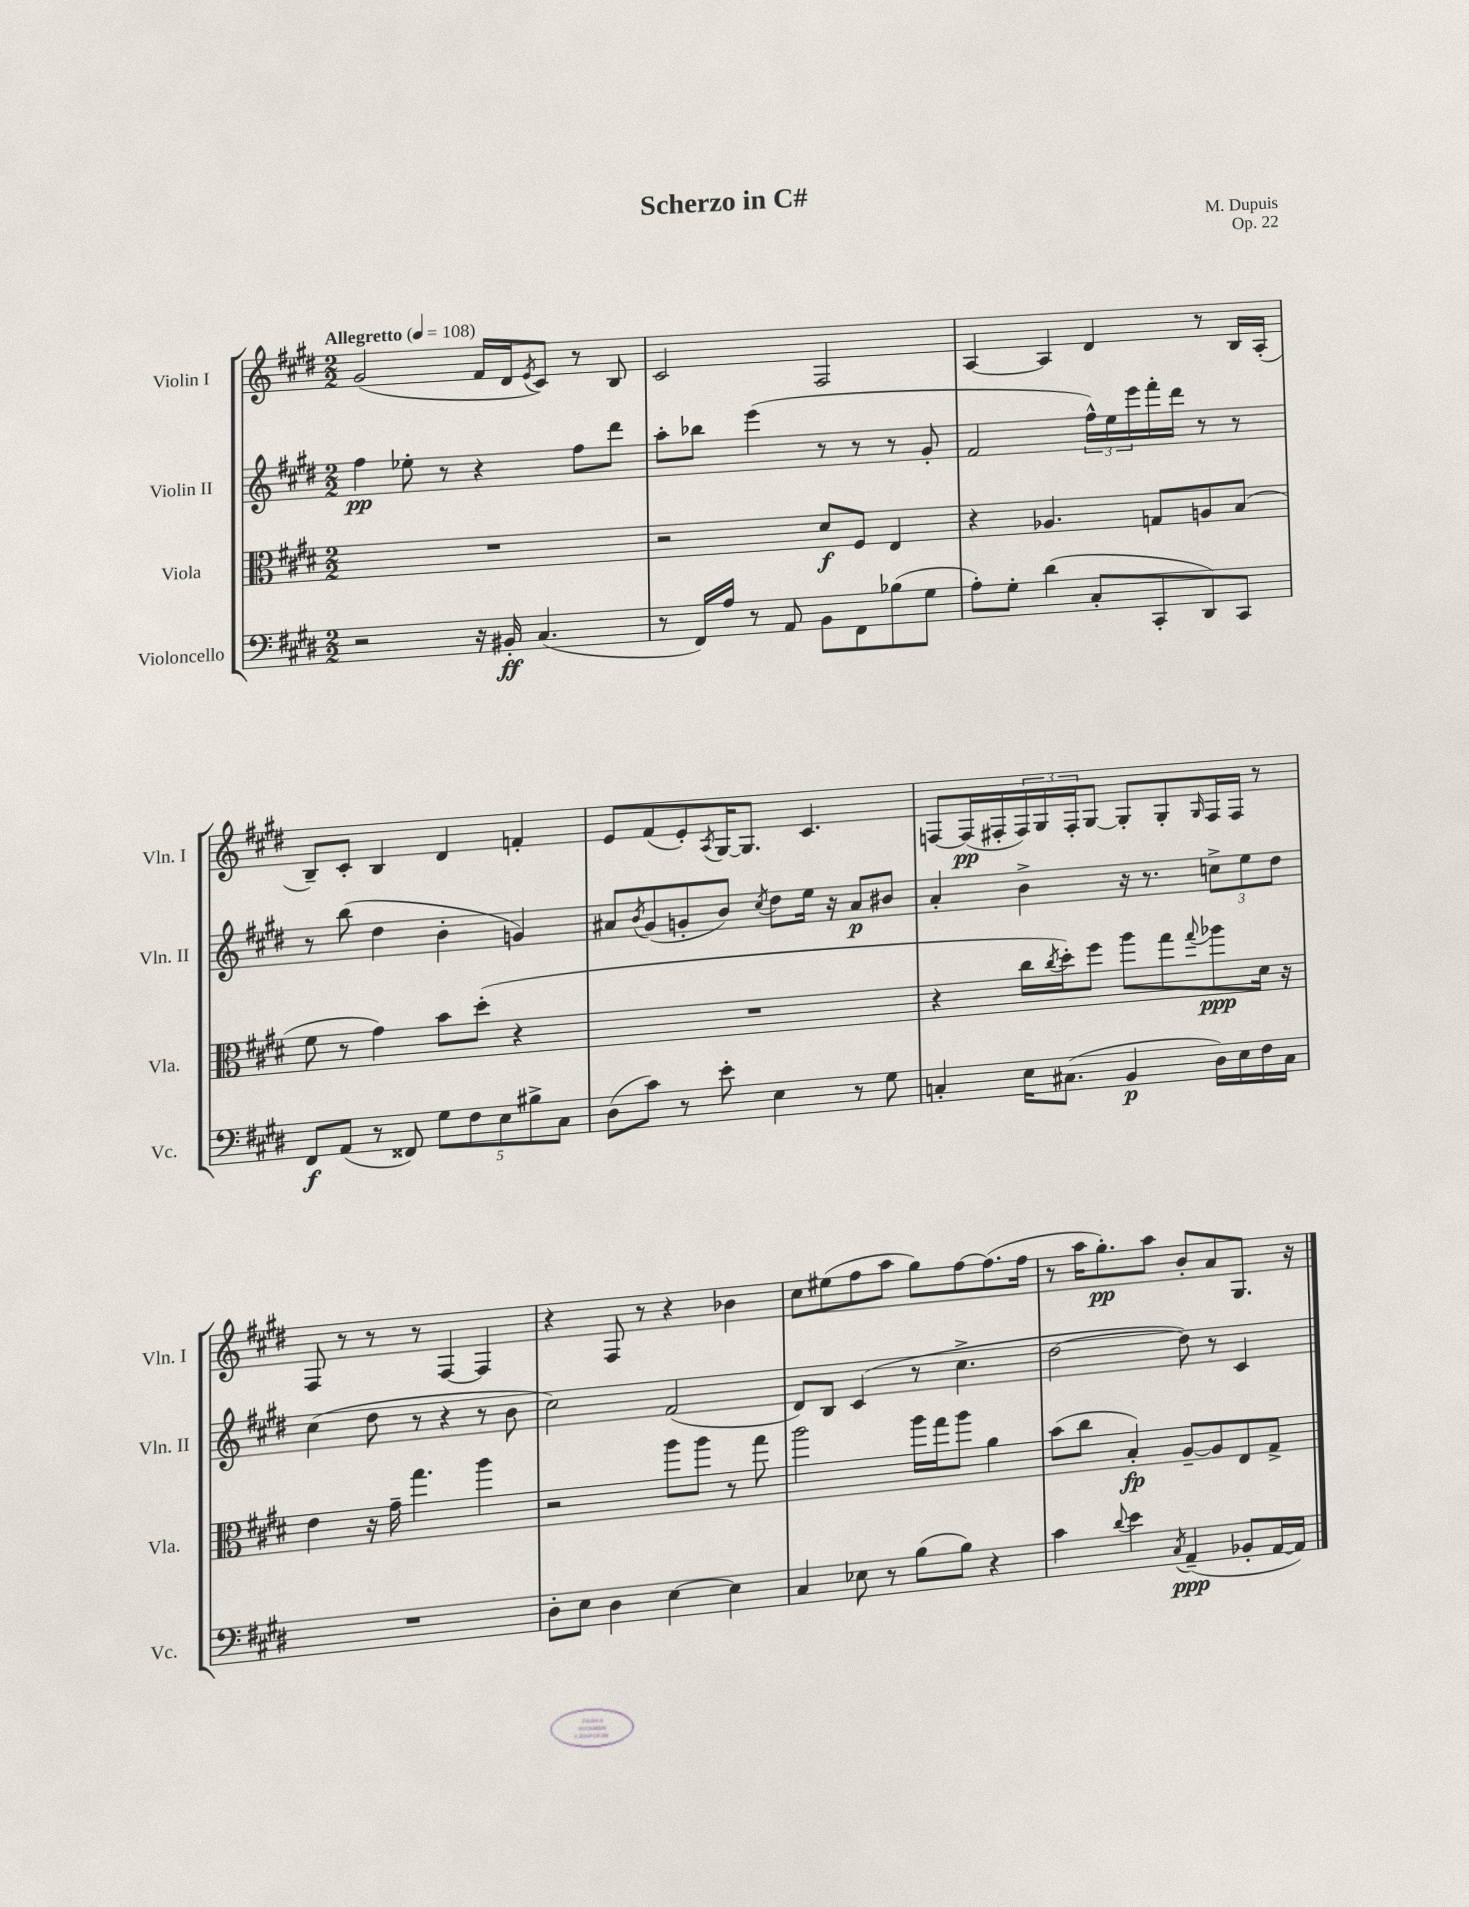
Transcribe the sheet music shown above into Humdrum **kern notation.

**kern	**dynam	**kern	**dynam	**kern	**dynam	**kern	**dynam
*part4	*part4	*part3	*part3	*part2	*part2	*part1	*part1
*staff4	*staff4	*staff3	*staff3	*staff2	*staff2	*staff1	*staff1
*I"Violoncello	*	*I"Viola	*	*I"Violin II	*	*I"Violin I	*
*I'Vc.	*	*I'Vla.	*	*I'Vln. II	*	*I'Vln. I	*
*clefF4	*	*clefC3	*	*clefG2	*	*clefG2	*
*k[f#c#g#d#]	*	*k[f#c#g#d#]	*	*k[f#c#g#d#]	*	*k[f#c#g#d#]	*
*M2/2	*	*M2/2	*	*M2/2	*	*M2/2	*
*MM108	*	*MM108	*	*MM108	*	*MM108	*
=1	=1	=1	=1	=1	=1	=1	=1
!	!	!	!	!	!	!LO:TX:a:B:t=Allegretto	!
2r	.	1r	.	4ff#\	pp	(2g#/	.
.	.	.	.	8ee-X'\	.	.	.
.	.	.	.	8r	.	.	.
16r	.	.	.	4r	.	16f#/LL	.
16BB#X'/	ff	.	.	.	.	16d#/J	.
.	.	.	.	.	.	8qe/	.
(4.C#/	.	.	.	.	.	8c#/J)	.
.	.	.	.	8ff#\L	.	8r	.
.	.	.	.	8ddd#\J	.	8B/	.
=2	=2	=2	=2	=2	=2	=2	=2
8r	.	2r	.	8aa'\L	.	2c#/	.
16FF#/LL)	.	.	.	8bb-X\J	.	.	.
16A/JJ	.	.	.	.	.	.	.
8r	.	.	.	(4eee\	.	.	.
8AA/	.	.	.	.	.	.	.
8BB\L	.	8d#/L	f	8r	.	2F#/	.
8FF#\	.	8F#/J	.	8r	.	.	.
(8B-X\	.	4E/	.	8r	.	.	.
8G#\J	.	.	.	8g#'/	.	.	.
=3	=3	=3	=3	=3	=3	=3	=3
8A'\L)	.	4r	.	2f#/	.	[4A/	.
8G#'\J	.	.	.	.	.	.	.
(4d#\	.	4.A-X/	.	.	.	4A/]	.
8C#'/L	.	.	.	24ff#^^\LL)	.	4d#/	.
.	.	.	.	24ee\	.	.	.
.	.	.	.	24eee\	.	.	.
8CC#'/	.	8Gn/L	.	16fff#'\	.	.	.
.	.	.	.	16ddd#\JJ	.	.	.
8DD#/)	.	8An/	.	8r	.	8r	.
8CC#/J	.	(8B/J	.	8r	.	16B/LL	.
.	.	.	.	.	.	(16A'/JJ	.
!!LO:LB:g=z
=4	=4	=4	=4	=4	=4	=4	=4
8FF#/L	f	8f#\	.	8r	.	8B~/L)	.
(8AA/J	.	8r	.	(8bb\	.	8c#'/J	.
8r	.	4g#\)	.	4dd#\	.	4B/	.
8FF##X/)	.	.	.	.	.	.	.
10G#\L	.	8b\L	.	4b'\	.	4d#/	.
10F#\	.	.	.	.	.	.	.
.	.	(8dd#'\J	.	.	.	.	.
10E\	.	.	.	.	.	.	.
.	.	4r	.	4gn/)	.	4fn'/	.
10B#X^\	.	.	.	.	.	.	.
10C#\J	.	.	.	.	.	.	.
=5	=5	=5	=5	=5	=5	=5	=5
(8D#\L	.	1r	.	8a#X/L	.	8e/L	.
.	.	.	.	8qb/	.	.	.
8c#\J)	.	.	.	(8g#/	.	(8f#/	.
8r	.	.	.	8gn'/	.	8e'/)	.
.	.	.	.	.	.	8qA/	.
8e'\	.	.	.	8b/J)	.	[16G#/K	.
.	.	.	.	.	.	8.G#/J]	.
.	.	.	.	8qcc#/	.	.	.
4E\	.	.	.	8dd#\L	.	.	.
.	.	.	.	16ee\Jk	.	4.c#/	.
.	.	.	.	16r	.	.	.
8r	.	.	.	8a#/L	p	.	.
8G#\	.	.	.	8b#X/J	.	.	.
=6	=6	=6	=6	=6	=6	=6	=6
4Cn'/	.	4r	.	4a'/	.	[8Fn/L	.
.	.	.	.	.	.	(16F/L]	pp
.	.	.	.	.	.	16F#X'/	.
16E\KL	.	16cc#\LL	.	4b^\	.	24F#/)	.
.	.	.	.	.	.	24G#/	.
.	.	8qcc#/	.	.	.	.	.
(8.C#X\J	.	16dd#'\J)	.	.	.	.	.
.	.	.	.	.	.	24F#'/J	.
.	.	8ff#\J	.	.	.	[8G#/J	.
4BB/	p	8aa\L	.	16r	.	8G#'/L]	.
.	.	.	.	8.r	.	.	.
.	.	8gg#\	.	.	.	8G#'/	.
.	.	8qqgg#/	.	.	.	16qqG#/	.
16D#\LL)	.	8aa-X\	ppp	12ccn^\L	.	16F#/L	.
16E\	.	.	.	.	.	16F#/JJ	.
.	.	.	.	12ee\	.	.	.
16F#\	.	16d#\Jk	.	.	.	8r	.
.	.	.	.	12dd#\J	.	.	.
16C#\JJ	.	16r	.	.	.	.	.
!!LO:LB:g=z
=7	=7	=7	=7	=7	=7	=7	=7
1r	.	4e\	.	(4cc#\	.	8F#/	.
.	.	.	.	.	.	8r	.
.	.	16r	.	8dd#\	.	8r	.
.	.	16g#~\	.	.	.	.	.
.	.	4.gg#\	.	8r	.	8r	.
.	.	.	.	4r	.	[4F#/	.
.	.	4aa\	.	8r	.	4F#/]	.
.	.	.	.	8b\	.	.	.
=8	=8	=8	=8	=8	=8	=8	=8
8D#'\L	.	2r	.	2cc#\)	.	4r	.
8E\J	.	.	.	.	.	.	.
4D#\	.	.	.	.	.	8F#/	.
.	.	.	.	.	.	8r	.
[4E\	.	8aa\L	.	(2f#/	.	4r	.
.	.	8aa\J	.	.	.	.	.
4E\]	.	8r	.	.	.	4b-X\	.
.	.	8gg#\	.	.	.	.	.
=9	=9	=9	=9	=9	=9	=9	=9
4C#/	.	2aa\	.	8d#/L)	.	8cc#\L	.
.	.	.	.	8B/J	.	(8ee#X\	.
8E-X\	.	.	.	(4c#/	.	8ff#\	.
8r	.	.	.	.	.	8aa\J	.
(8B\L	.	16aa\LL	.	8r	.	8gg#\L)	.
.	.	16gg#\J	.	.	.	.	.
8B\J)	.	8aa\J	.	4.cc#^\	.	[8ff#\	.
4r	.	4a\	.	.	.	(8.ff#\]	.
.	.	.	.	.	.	16ff#\Jk	.
=10	=10	=10	=10	=10	=10	=10	=10
4c#\	.	(8b\L	.	[2dd#\	.	8r	.
.	.	8cc#\J	.	.	.	16aa\KL	.
.	.	.	.	.	.	8.gg#'\)	pp
8qqd#/	.	.	.	.	.	.	.
4e\	.	4B'/)	fp	.	.	.	.
.	.	.	.	.	.	8aa\J	.
8qC#/	.	.	.	.	.	.	.
(4AA~/	ppp	[8A~/L	.	8dd#\])	.	8b'/L	.
.	.	8A/]	.	8r	.	8a/	.
8BB-X'/L	.	8E/	.	4c#/	.	8.G#/J	.
[16AA/L	.	8G#^/J	.	.	.	.	.
16AA/JJ])	.	.	.	.	.	16r	.
==	==	==	==	==	==	==	==
*-	*-	*-	*-	*-	*-	*-	*-
